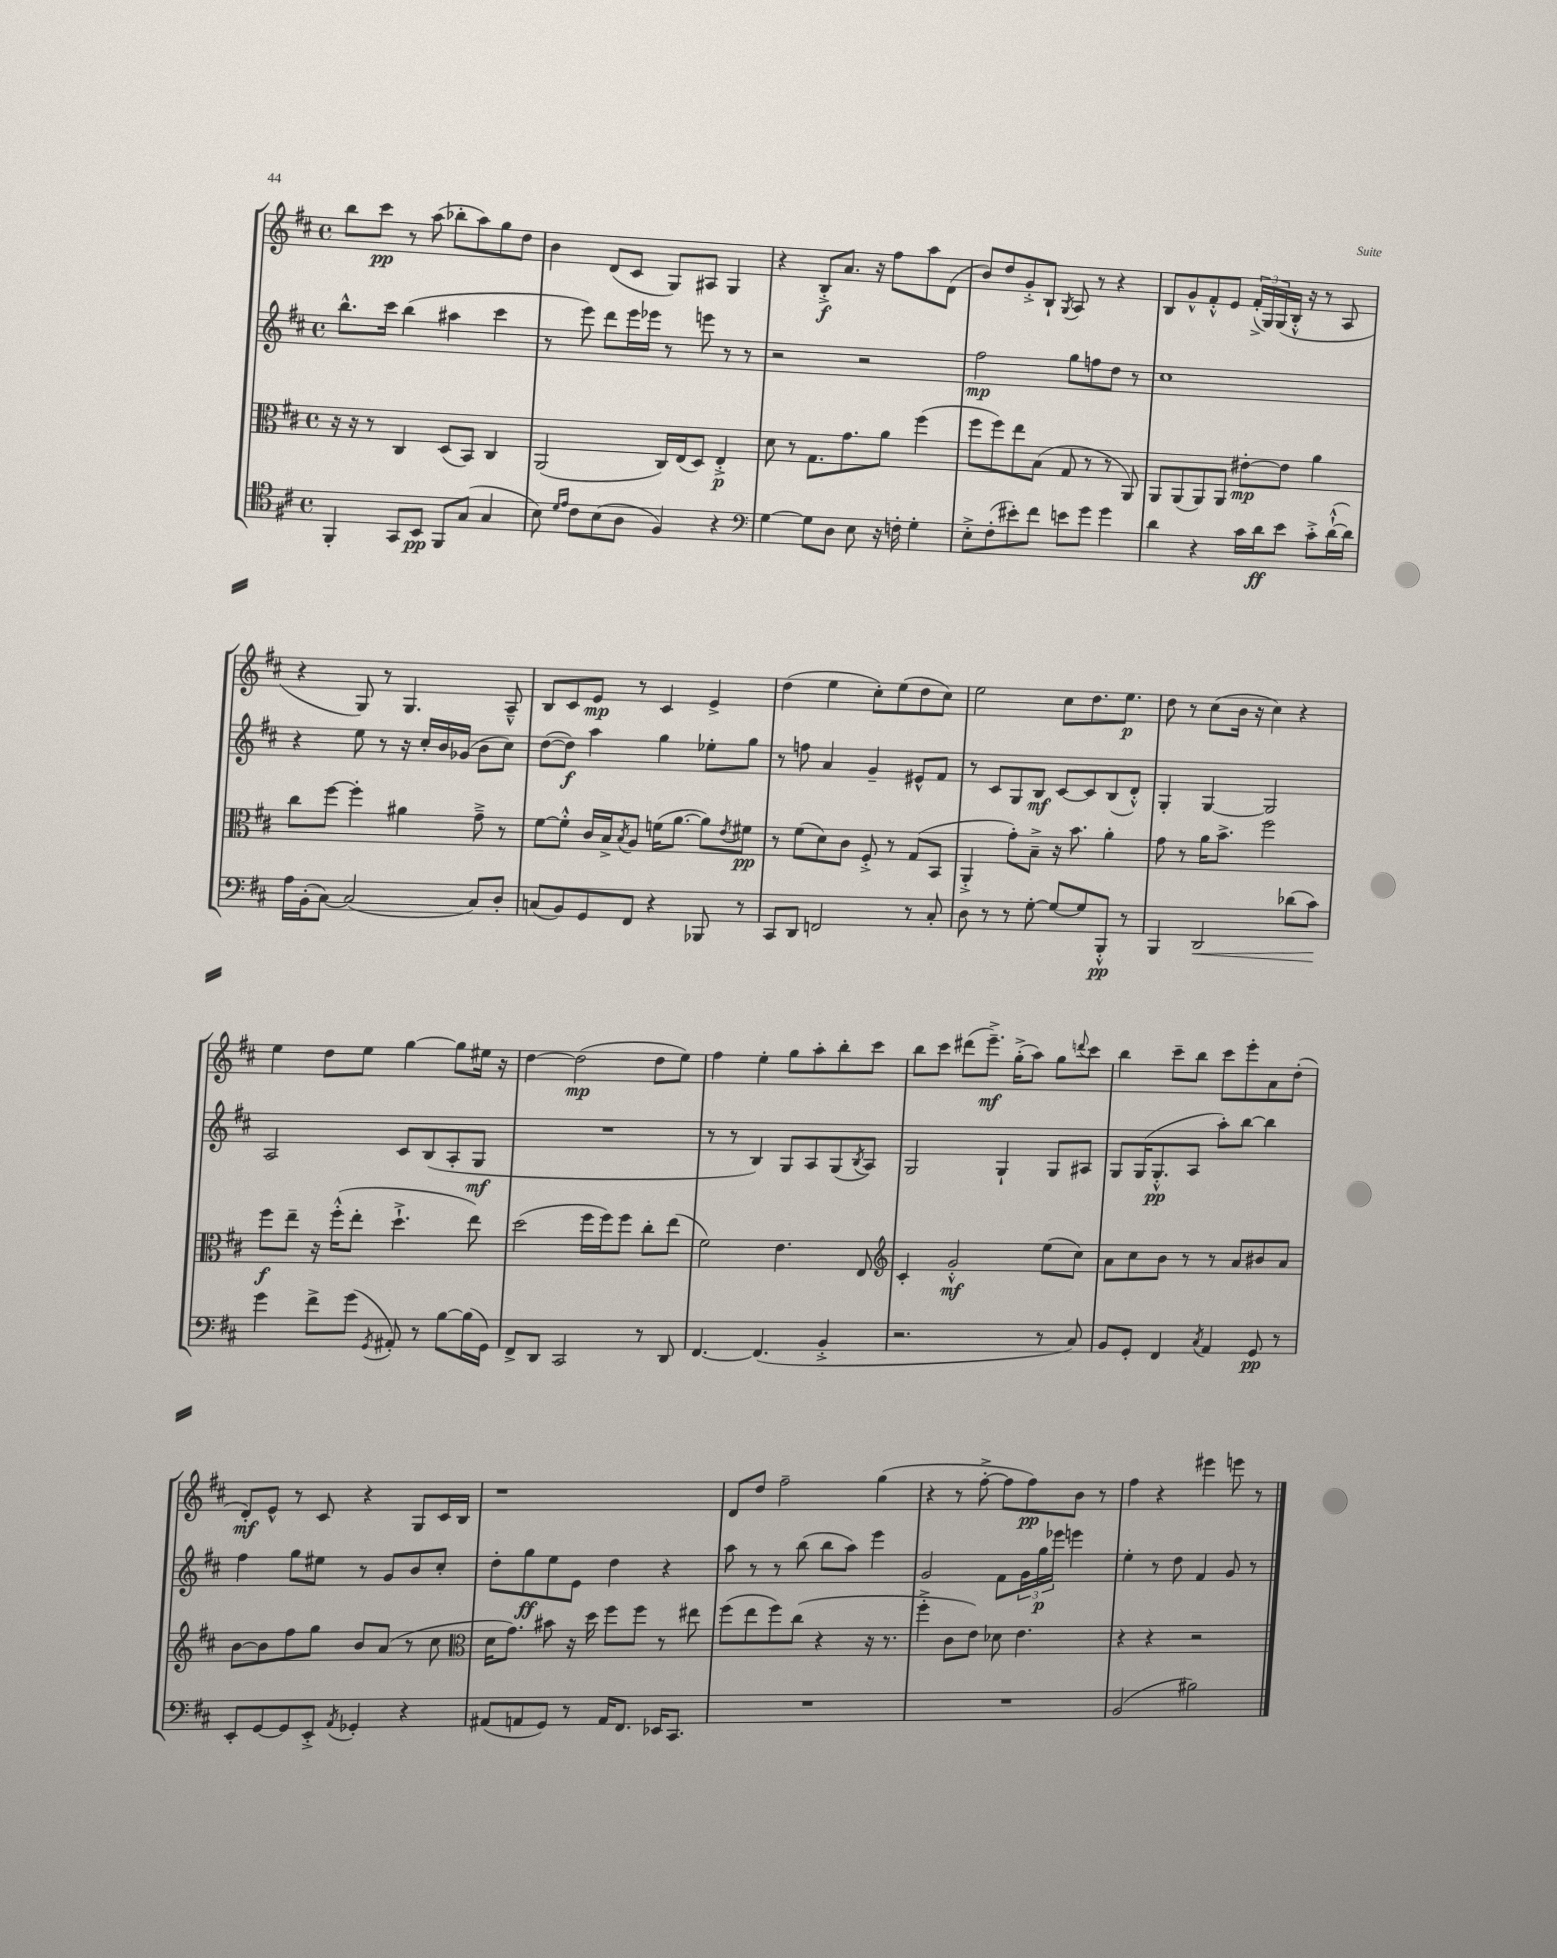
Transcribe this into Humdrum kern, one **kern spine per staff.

**kern	**kern	**kern	**kern
*staff4	*staff3	*staff2	*staff1
*clefC4	*clefC3	*clefG2	*clefG2
*k[f#c#]	*k[f#c#]	*k[f#c#]	*k[f#c#]
*M4/4	*M4/4	*M4/4	*M4/4
*met(c)	*met(c)	*met(c)	*met(c)
4FF#'	16r	8.bb^^	8bb
.	16r	.	.
.	8r	.	8ccc#
.	.	16ccc#	.
8GG	4C#	(4bb	8r
8BB	.	.	(8aa
8FF#	(8D	4aa#	8bb-'
(8G	8BB)	.	8aa)
4G	4C#	4ccc#	8gg
.	.	.	8dd
=	=	=	=
8B)	(2AA	8r	4b
16qqd	.	.	.
16qqe	.	.	.
8c#	.	8eee)	.
(8B	.	8ddd	(8d
8A	.	16eee	8c#
.	.	16eee-	.
4F#)	16C#)	8r	8G)
.	(16E	.	.
.	8D)	8eee	8A#
4r	4E'^	8r	4G
.	.	8r	.
=	=	=	=
*clefF4	*	*	*
[4G	8d	2r	4r
.	8r	.	.
8G]	8.G	.	8B'^
8D	.	.	8.a
.	8.g	.	.
8E	.	2r	.
.	.	.	16r
16r	8a	.	8ff#
16F'	.	.	.
4G'	(4ff#	.	8aa
.	.	.	(8d
=	=	=	=
8E'^	8ff#	2ff#	8b)
(8F#'	8ff#)	.	8dd
8e#')	8ee	.	8g'^
8f#	(8B	.	8B`
.	.	.	8qG
8e	8G	8gg	8A
8g	8r	8ff	8r
4g	8r	8dd	4r
.	8AA)	8r	.
=	=	=	=
4d	8AA	1cc#	8B
.	(8AA	.	8g^^
4r	8AA)	.	8f#'^^
.	8AA	.	8e
16c#	[8e#'	.	(24f#'^
.	.	.	24G)
16d	.	.	.
.	.	.	(24G
8e	8e#]	.	16B'^^
.	.	.	16r
8c#'^	4a	.	8r
([16d`^^	.	.	8A
16d])	.	.	.
=	=	=	=
16A	8cc#	4r	4r
(16BB'	.	.	.
[8C#)	[8ff#	.	.
(2C#]	4ff#']	8ee	8G)
.	.	8r	8r
.	4a#	16r	4.G
.	.	16cc#'	.
.	.	16b	.
.	.	(16g-	.
8C#)	8g~^	8b	.
8D'	8r	8cc#)	8A~^^
=	=	=	=
(8C	[8f#	([8dd	8B
8BB)	8f#'^^]	8dd])	8c#
8GG	16c#	4aa	8e
.	16B^	.	.
.	8qB	.	.
8FF#	8A	.	8r
4r	(16f	4gg	4c#
.	[8.a	.	.
8BBB-	8a])	8ee-'	4e^
.	8qe	.	.
8r	8f#	8gg	.
=	=	=	=
8CC#	8r	8r	(4dd
8DD	(8f#	8ff	.
2FF	8d)	4a	4ee
.	8c#	.	.
.	8F#'^	4g~	8cc#')
.	8r	.	(8ee
8r	(8G	8e#^^	8dd
8C#'	8BB	8f#	8cc#)
=	=	=	=
8D	4AA'^	8r	2ee
8r	.	8c#	.
8r	8g')	8G	.
[8G'	8B~^	8B	.
8G_	16r	[8c#	8cc#
.	8.b	.	.
8G]	.	8c#]	8.dd
8BBB'^^	4a'	(8B	.
.	.	.	8.ee
8r	.	8d'^^)	.
=	=	=	=
4BBB	8g	4G'	8dd
.	8r	.	8r
2DD	16a	[4G	(8cc#
.	8.b^	.	.
.	.	.	16b
.	.	.	16r
.	2ff#	2G]	4cc#)
(8d-	.	.	4r
8c#)	.	.	.
=	=	=	=
4g	8ff#	2A	4ee
.	8ee~	.	.
8f#^	16r	.	8dd
.	(16ff#'^^	.	.
(8g	8ee'	.	8ee
8qGG	.	.	.
8AA#')	4.dd`^	8c#	[4gg
8r	.	(8B	.
[8B	.	8A'	8gg]
(16B]	8ee)	8G	16ee#
16GG)	.	.	16r
=	=	=	=
8FF#^	(2dd	1r	[4dd
8DD	.	.	.
2CC#	.	.	(2dd]
.	16ff#	.	.
.	16ff#)	.	.
.	8ff#	.	.
8r	8cc#'	.	8dd
8DD	(8ee	.	8ee)
=	=	=	=
[4.FF#	2f#)	8r	4ff#
.	.	8r	.
.	.	4B)	4ee'
(4.FF#]	.	.	.
.	4.e	8G	8gg
.	.	8A	8aa'
4BB'^	.	(8G	8bb'
.	.	8qB	.
.	8E	8A)	8ccc#
=	=	=	=
*	*clefG2	*	*
2.r	4c#'	2G	8bb
.	.	.	8ccc#
.	2g'^^	.	(8ddd#
.	.	.	8.eee~^)
.	.	4G`	.
.	.	.	(16gg'^
.	.	.	8aa)
8r	(8ee	8G	8gg
.	.	.	8qqddd
8C#)	8cc#)	8A#	8ccc#
=	=	=	=
8BB	8a	8G	4bb
8GG'	8cc#	(16G	.
.	.	8.G'^^	.
4FF#	8b	.	8ccc#~
.	8r	8A	8bb
8qC#	.	.	.
4AA	8r	8aa')	8ccc#
.	8a	[8bb	8eee'
8GG	8b#	4bb]	8a
8r	8a	.	(8dd'
=	=	=	=
8EE'	[8b	4ff#	8d')
[8GG	8b]	.	8e^^
8GG]	8ff#	8gg	8r
8EE'^	8gg	8ee#	8c#
8qAA	.	.	.
4GG-'	8b	8r	4r
.	(8a	8g	.
4r	8r	8b	8G
.	8cc#	8cc#'	16c#
.	.	.	16B
=	=	=	=
*	*clefC3	*	*
(8AA#	16d	8dd'	1r
.	8.g)	.	.
8AA	.	8gg	.
8GG)	8b#	8ee	.
8r	16r	8e	.
.	16dd	.	.
16AA	8ff#	4dd	.
8.FF#	.	.	.
.	8ff#	.	.
16EE-	8r	4r	.
8.CC#	.	.	.
.	8ee#	.	.
=	=	=	=
1r	(8ff#	8aa	8d
.	8ee	8r	8dd
.	8ff#)	8r	2ff#~
.	(8cc#	(8bb	.
.	4r	8bb	.
.	.	8aa)	.
.	16r	4eee	(4gg
.	8.r	.	.
=	=	=	=
1r	4ff#'^	2g	4r
.	8c#	.	8r
.	8e)	.	[8ff#'^
.	8d-	8f#	8ff#]
.	4.e	24g	8ff#)
.	.	24gg	.
.	.	24eee-	.
.	.	4eee	8b
.	.	.	8r
=	=	=	=
(2BB	4r	4ee'	4ff#
.	4r	8r	4r
.	.	8dd	.
2B#)	2r	4f#	4eee#
.	.	8g	8eee
.	.	8r	8r
==	==	==	==
*-	*-	*-	*-
